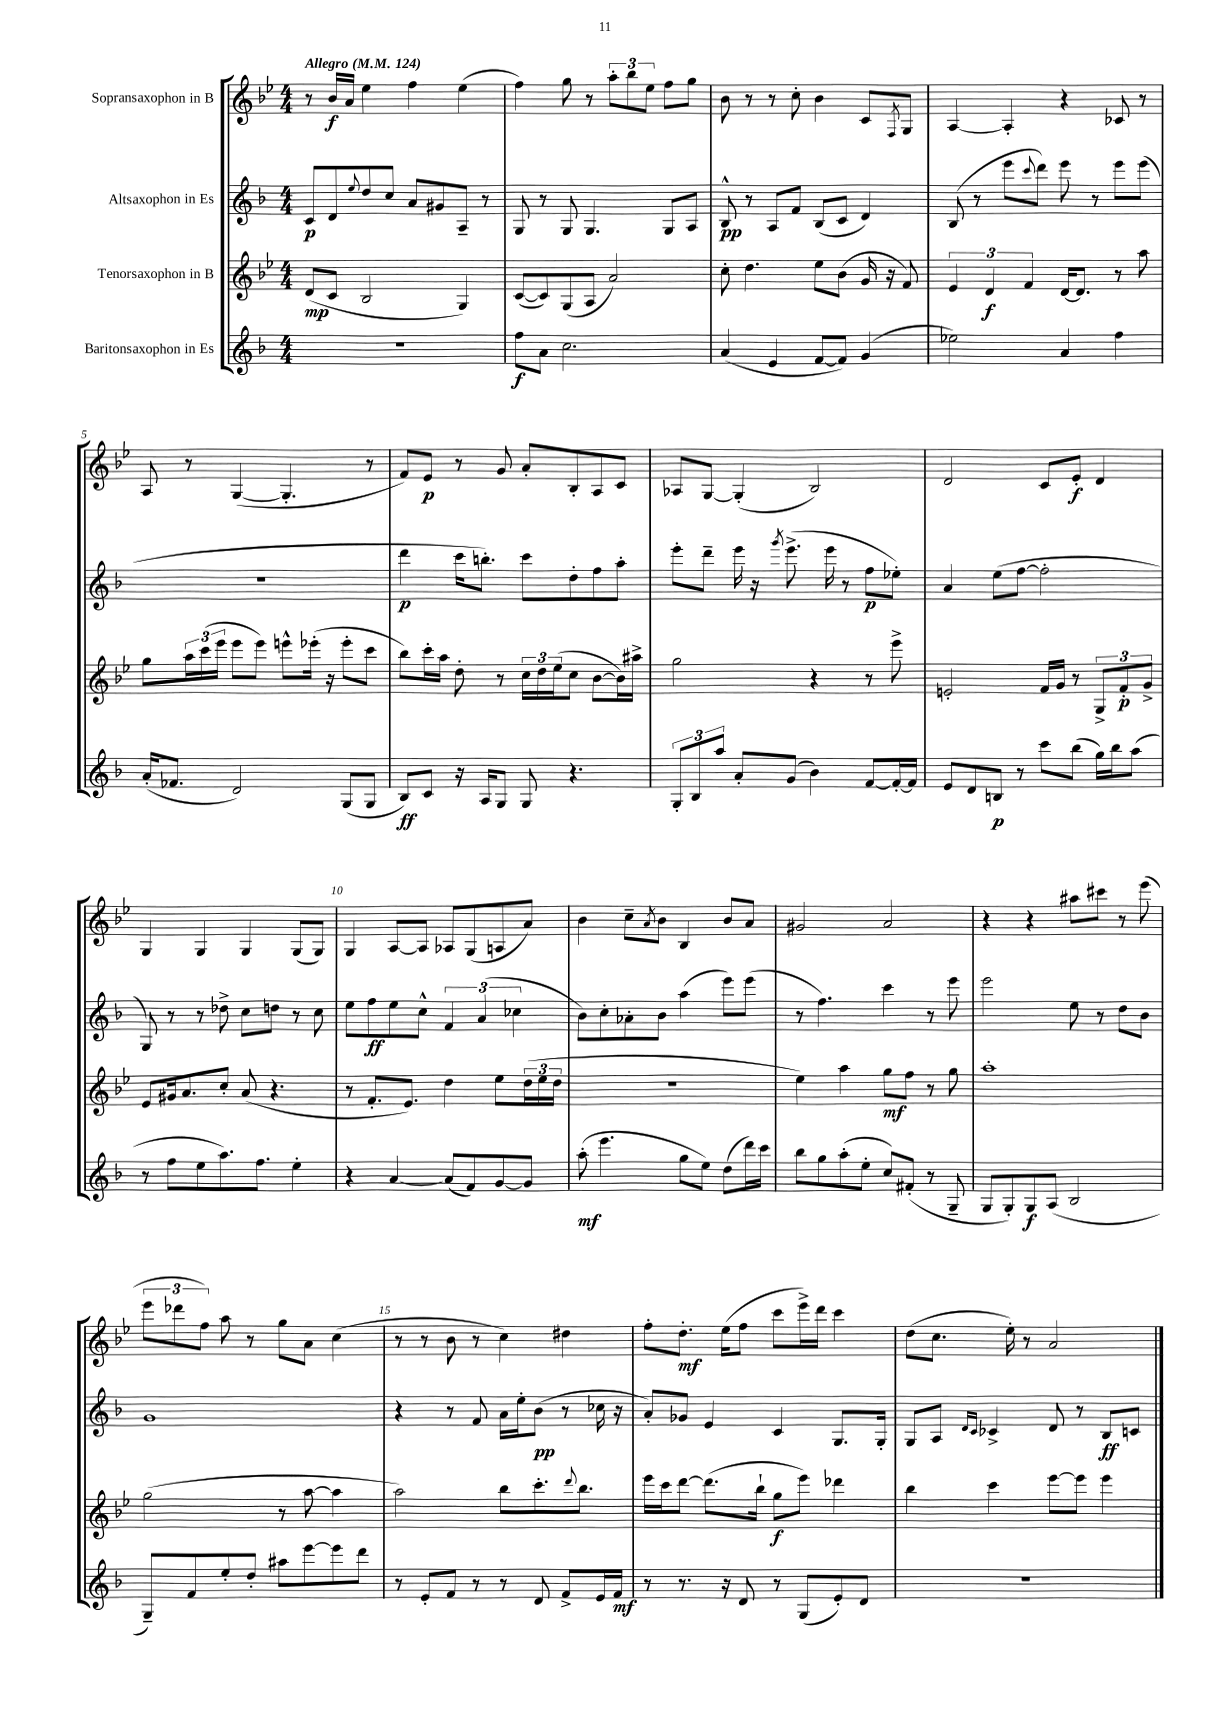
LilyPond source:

<<
\new StaffGroup <<
\new Staff = "s0" \with { instrumentName = "Sopransaxophon in B" } {
    \clef treble \key bes \major \numericTimeSignature \time 4/4 \tempo "Allegro" 4 = 124
    r8 bes'16\f a'16 ees''4 f''4 ees''4( |
    f''4) g''8 r8 \tuplet 3/2 { a''8-. bes''8 ees''8 } f''8 g''8 |
    bes'8 r8 r8 c''8-. bes'4 c'8 \acciaccatura { f8 } g8 |
    a4~ a4-. r4 ces'8 r8 |
    a8 r8 g4~( g4.-. r8 |
    f'8) ees'8\p r8 g'8 a'8-. bes8-. a8 c'8 |
    aes8 g8~ g4-.( bes2) |
    d'2 c'8 ees'8-.\f d'4 |
    g4 g4 g4 g8( g8) |
    g4 a8~ a8 aes8 g8( a8 a'8) |
    bes'4 c''8-- \acciaccatura { a'8 } bes'8 bes4 bes'8 a'8 |
    gis'2 a'2 |
    r4 r4 ais''8 cis'''8 r8 ees'''8( |
    \tuplet 3/2 { ees'''8 des'''8 f''8) } a''8 r8 g''8 a'8 c''4( |
    r8 r8 bes'8 r8 c''4) dis''4 |
    f''8-. d''8.-.\mf ees''16( f''8 c'''8 ees'''16->) d'''16 c'''4 |
    d''8( c''8. ees''16-.) r8 a'2 \bar "|." |
}
\new Staff = "s1" \with { instrumentName = "Altsaxophon in Es" } {
    \clef treble \key f \major \numericTimeSignature \time 4/4
    c'8\p d'8 \appoggiatura { e''8 } d''8 c''8 a'8 gis'8 a8-- r8 |
    g8 r8 g8 g4. g8 a8 |
    bes8-^\pp r8 a8 f'8 bes8( c'8 d'4) |
    bes8( r8 e'''8 \appoggiatura { c'''8 } d'''8) e'''8 r8 e'''8 e'''8( |
    R1 |
    d'''4\p c'''16 b''8.-.) c'''8 d''8-. f''8 a''8-. |
    e'''8-. d'''8-- e'''16 r16 \acciaccatura { g'''8 } e'''8.->( e'''16 r8 f''8\p ees''8-.) |
    a'4 e''8( f''8~ f''2-. |
    g8) r8 r8 des''8-> c''8 d''8 r8 c''8 |
    e''8 f''8\ff e''8 c''8-^ \tuplet 3/2 { f'4 a'4( ces''4 } |
    bes'8) c''8-. aes'8-. bes'8 a''4( e'''8) e'''8( |
    r8 f''4.) c'''4 r8 e'''8 |
    e'''2 e''8 r8 d''8 bes'8 |
    g'1 |
    r4 r8 f'8 a'16 e''16-. bes'8\pp( r8 ces''16 r16 |
    a'8-.) ges'8 e'4 c'4 g8. g16-. |
    g8 a8 \grace { d'16 c'16 } ces'4-> d'8 r8 bes8\ff c'8 \bar "|." |
}
\new Staff = "s2" \with { instrumentName = "Tenorsaxophon in B" } {
    \clef treble \key bes \major \numericTimeSignature \time 4/4
    d'8\mp( c'8 bes2 g4) |
    c'8~( c'8) g8( a8 a'2) |
    c''8-. d''4. ees''8 bes'8( g'16 r16 f'8) |
    \tuplet 3/2 { ees'4 d'4\f f'4 } d'16~ d'8. r8 a''8 |
    g''8 \tuplet 3/2 { a''16 c'''16( ees'''16 } ees'''8 ees'''8) e'''8-^ ees'''16-.( r16 ees'''8-. c'''8 |
    bes''8) c'''16-. a''16 d''8-. r8 \tuplet 3/2 { c''16 d''16 ees''16( } c''8 bes'8~ bes'16) ais''16-> |
    g''2 r4 r8 ees'''8-> |
    e'2-. f'16 g'16 r8 \tuplet 3/2 { g8-> f'8-.\p g'8-> } |
    ees'8 gis'16 a'8. c''8-. a'8( r4. |
    r8 f'8.-. ees'8.) d''4 ees''8 \tuplet 3/2 { d''16( ees''16 d''16 } |
    r1 |
    ees''4) a''4 g''8\mf f''8 r8 g''8 |
    a''1-. |
    g''2( r8 a''8~ a''4 |
    a''2) bes''8 c'''8.-. \appoggiatura { d'''8 } bes''8. |
    ees'''16 c'''16 d'''8~ d'''8.( bes''16-! g''8\f ees'''8) des'''4 |
    bes''4 c'''4 ees'''8~ ees'''8 ees'''4 \bar "|." |
}
\new Staff = "s3" \with { instrumentName = "Baritonsaxophon in Es" } {
    \clef treble \key f \major \numericTimeSignature \time 4/4
    R1 |
    f''8\f a'8 c''2. |
    a'4( e'4 f'8~ f'8) g'4( |
    ees''2) a'4 f''4 |
    a'16-.( fes'8. d'2) g8( g8 |
    bes8\ff) c'8 r16 a16 g8 g8 r4. |
    \tuplet 3/2 { g8-. bes8 a''8 } a'8-. g'8( bes'4) f'8~ f'16~-. f'16 |
    e'8 d'8 b8\p r8 c'''8 bes''8( g''16) bes''16 a''8( |
    r8 f''8 e''8 a''8.) f''8. e''4-. |
    r4 a'4~ a'8( f'8) g'8~ g'8 |
    a''8-.\mf( e'''4. g''8 e''8) d''8( d'''16) c'''16 |
    bes''8 g''8 a''8-.( e''8-. c''8) fis'8-.( r8 g8-- |
    g8 g8-.) g8\f a8( bes2 |
    g8--) f'8 e''8-. d''8-. ais''8 e'''8~ e'''8 d'''8 |
    r8 e'8-. f'8 r8 r8 d'8 f'8-> e'16 f'16\mf |
    r8 r8. r16 d'8 r8 g8( e'8-.) d'8 |
    R1 \bar "|." |
}
>>
>>
\layout { \context { \Score \override BarNumber.break-visibility = ##(#f #t #t) barNumberVisibility = #(every-nth-bar-number-visible 5) } }
